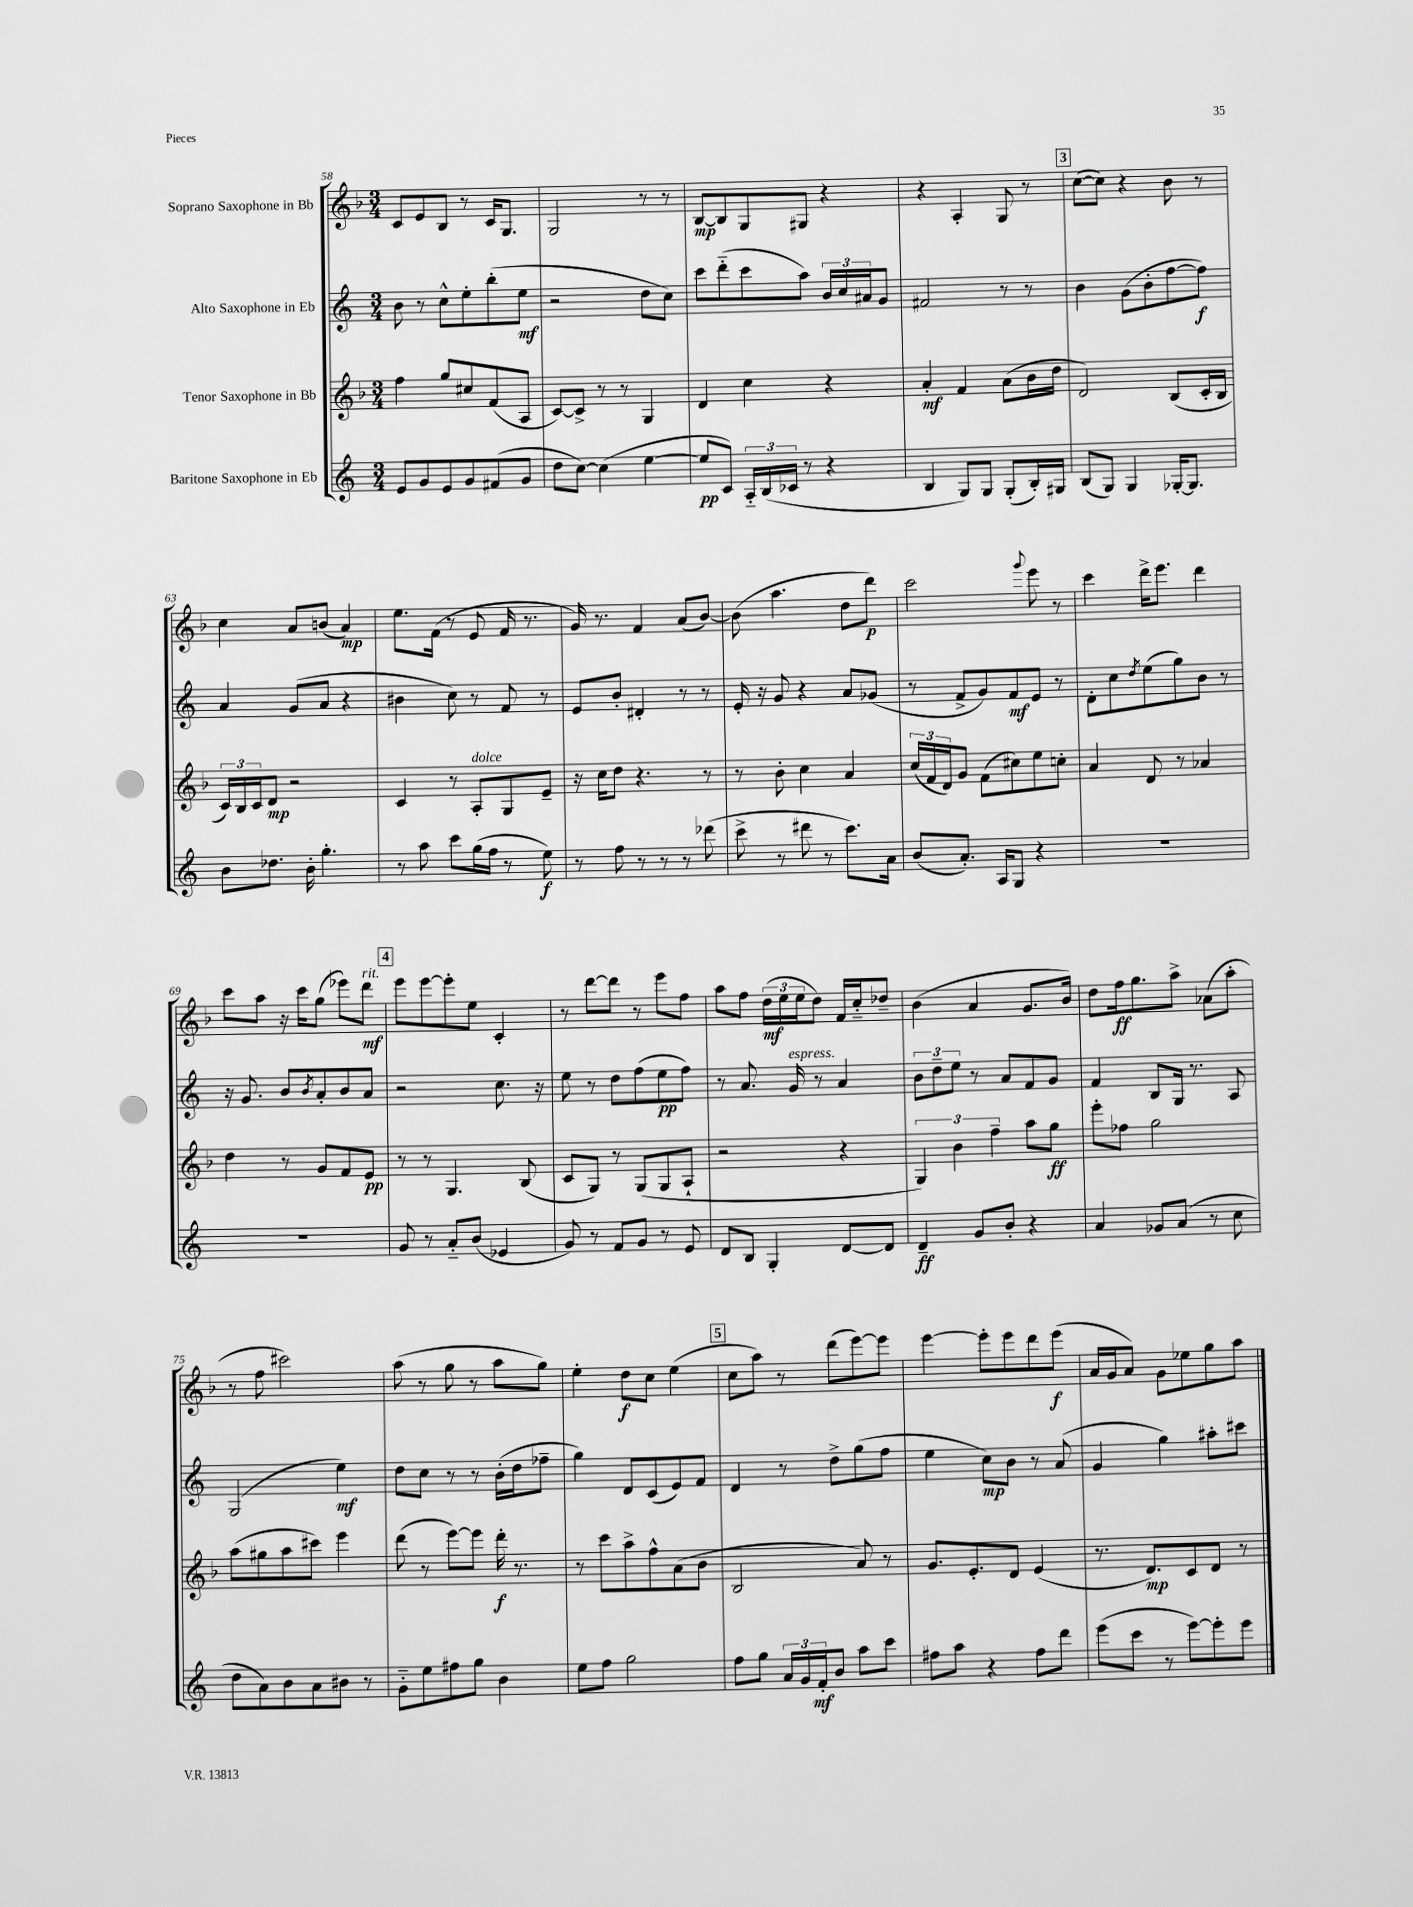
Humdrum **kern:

**kern	**dynam	**kern	**dynam	**kern	**dynam	**kern	**dynam
*part4	*part4	*part3	*part3	*part2	*part2	*part1	*part1
*staff4	*staff4	*staff3	*staff3	*staff2	*staff2	*staff1	*staff1
*I"Baritone Saxophone in Eb	*	*I"Tenor Saxophone in Bb	*	*I"Alto Saxophone in Eb	*	*I"Soprano Saxophone in Bb	*
*clefG2	*	*clefG2	*	*clefG2	*	*clefG2	*
*k[]	*	*k[b-]	*	*k[]	*	*k[b-]	*
*M3/4	*	*M3/4	*	*M3/4	*	*M3/4	*
=58	=58	=58	=58	=58	=58	=58	=58
8e/L	.	4ff\	.	8b\	.	8c/L	.
8g/	.	.	.	8r	.	8e/	.
8e/	.	8gg/L	.	8cc^^\L	.	8B-/J	.
8g/	.	8cc#X/	.	8ee'\	.	8r	.
(8f#X/	.	(8f/	.	(8bb'\	.	16c/KL	.
.	.	.	.	.	.	8.G/J	.
8g/J	.	8A/J	.	8ee\J	mf	.	.
=59	=59	=59	=59	=59	=59	=59	=59
8dd\L	.	[8c/L)	.	2r	.	2G/	.
[8cc\J)	.	8c^/J]	.	.	.	.	.
(4cc\]	.	8r	.	.	.	.	.
.	.	8r	.	.	.	.	.
[4ee\	.	4G/	.	8dd\L	.	8r	.
.	.	.	.	8cc\J)	.	8r	.
=60	=60	=60	=60	=60	=60	=60	=60
8ee/L]	pp	4d/	.	8ccc\L	.	[8B-/L	mp
8c/J)	.	.	.	(8ddd\	.	8B-/]	.
24A/LL	.	4cc\	.	8ccc\	.	8G/	.
(24B/	.	.	.	.	.	.	.
24c-X/JJ	.	.	.	.	.	.	.
8r	.	.	.	8aa\J)	.	8G#X/J	.
4r	.	4r	.	24b/LL	.	4r	.
.	.	.	.	24cc/	.	.	.
.	.	.	.	24a#X/J	.	.	.
.	.	.	.	8g/J	.	.	.
=61	=61	=61	=61	=61	=61	=61	=61
4B/	.	4a'/	mf	2f#X/	.	4r	.
8G/L)	.	4f/	.	.	.	4A'/	.
8G/J	.	.	.	.	.	.	.
(8G'/L	.	(8a\L	.	8r	.	8G/	.
16B'/L)	.	16b-\L	.	8r	.	8r	.
16G#X/JJ	.	16dd\JJ	.	.	.	.	.
!!LO:REH:place=s1:t=3
=62	=62	=62	=62	=62	=62	=62	=62
(8B/L	.	2d/)	.	4b\	.	([8cc\L	.
8G/J)	.	.	.	.	.	8cc\J])	.
4G/	.	.	.	(8g\L	.	4r	.
.	.	.	.	8b'\	.	.	.
[16G-X'/KL	.	(8B-/L	.	[8ff\	.	8b-\	.
8.G-/J]	.	.	.	.	.	.	.
.	.	16c'/L	.	8ff\J])	f	8r	.
.	.	16B-/JJ	.	.	.	.	.
!!LO:LB:g=z
=63	=63	=63	=63	=63	=63	=63	=63
8b\L	.	24c/LL)	.	4a/	.	4cc\	.
.	.	24B-/	.	.	.	.	.
.	.	24c/J	.	.	.	.	.
8.dd-X\J	.	8d/J	mp	.	.	.	.
.	.	2r	.	(8g/L	.	8a/L	.
16b'\	.	.	.	.	.	.	.
4.gg'\	.	.	.	8a/J	.	(8bn/J	.
.	.	.	.	4r	.	4a/)	mp
=64	=64	=64	=64	=64	=64	=64	=64
8r	.	4c/	.	4b#X\	.	8.ee\L	.
8aa\	.	.	.	.	.	.	.
.	.	.	.	.	.	(16f\Jk	.
8ccc\L	.	8r	.	8cc\)	.	8r	.
!	!	!LO:TX:a:i:t=dolce	!	!	!	!	!
(16gg\L	.	8A'/L	.	8r	.	8e/	.
16ff\JJ	.	.	.	.	.	.	.
8r	.	8G/	.	8f/	.	16f/	.
.	.	.	.	.	.	8.r	.
8ee\)	f	8e~/J	.	8r	.	.	.
=65	=65	=65	=65	=65	=65	=65	=65
8r	.	16r	.	8e/L	.	16g/)	.
.	.	16cc\KL	.	.	.	8.r	.
8ff\	.	8dd\J	.	8b'/J	.	.	.
8r	.	4.r	.	4d#X'/	.	4f/	.
8r	.	.	.	.	.	.	.
8r	.	.	.	8r	.	(8a/L	.
(8ddd-X\	.	8r	.	8r	.	[8b-/J)	.
=66	=66	=66	=66	=66	=66	=66	=66
8ccc^\	.	8r	.	16e'/	.	(8b-\]	.
.	.	.	.	16r	.	.	.
8r	.	8b-'\	.	8g/	.	4.aa\	.
8ddd#X\	.	4cc\	.	4r	.	.	.
8r	.	.	.	.	.	.	.
8.ccc\L)	.	4a/	.	8a/L	.	8dd\L	.
.	.	.	.	(8g-X/J	.	8ddd\J)	p
16a\Jk	.	.	.	.	.	.	.
=67	=67	=67	=67	=67	=67	=67	=67
(8b/L	.	(24cc/LL	.	8r	.	2ccc\	.
.	.	24f/	.	.	.	.	.
.	.	24d/J)	.	.	.	.	.
8.a'/J)	.	8g/J	.	8f^/L	.	.	.
.	.	(8f\L	.	8g/)	.	.	.
16A/KL	.	.	.	.	.	.	.
8G/J	.	8cc#X\)	.	8f/	mf	.	.
.	.	.	.	.	.	8qqggg/	.
4r	.	8ee\	.	8e/J	.	8eee\	.
.	.	8ccn'\J	.	8r	.	8r	.
=68	=68	=68	=68	=68	=68	=68	=68
2.r	.	4a/	.	8d'\L	.	4ccc\	.
.	.	.	.	8cc\	.	.	.
.	.	.	.	8qdd/	.	.	.
.	.	8d/	.	(8ee\	.	16ddd^\KL	.
.	.	.	.	.	.	8.eee\J	.
.	.	8r	.	8gg\)	.	.	.
.	.	4a-X/	.	8b\J	.	4ddd\	.
.	.	.	.	8r	.	.	.
!!LO:LB:g=z
=69	=69	=69	=69	=69	=69	=69	=69
2.r	.	4dd\	.	16r	.	8ccc\L	.
.	.	.	.	8.g/	.	.	.
.	.	.	.	.	.	8aa\J	.
.	.	8r	.	8b/L	.	16r	.
.	.	.	.	.	.	16ccc\KL	.
.	.	.	.	8qb/	.	.	.
.	.	8g/L	.	8a'/	.	(8gg\J	.
.	.	8f/	.	8b/	.	8eee-X\L)	.
!	!	!	!	!	!	!LO:TX:a:i:t=rit.	!
.	.	8e/J	pp	8a/J	.	8ddd\J	mf
!!LO:REH:place=s1:t=4
=70	=70	=70	=70	=70	=70	=70	=70
8g/	.	8r	.	2r	.	8eee\L	.
8r	.	8r	.	.	.	[8eee\	.
8a/L	.	4.G/	.	.	.	8eee'\]	.
(8b/J	.	.	.	.	.	8ee\J	.
4e-X/	.	.	.	8.cc\	.	4c'/	.
.	.	(8B-/	.	.	.	.	.
.	.	.	.	16r	.	.	.
=71	=71	=71	=71	=71	=71	=71	=71
8g/)	.	8c/L	.	8ee\	.	8r	.
8r	.	8G/J)	.	8r	.	[8ddd\L	.
8f/L	.	8r	.	8dd\L	.	8ddd\J]	.
8g/J	.	(8G/L	.	(8ff\	.	8r	.
8r	.	8G/	.	8ee\	pp	8eee\L	.
8e/	.	8A`/J	.	8ff\J)	.	8ff\J	.
=72	=72	=72	=72	=72	=72	=72	=72
8d/L	.	2r	.	8r	.	8aa\L	.
8B/J	.	.	.	8.a/	.	8ff\J	.
4G'/	.	.	.	.	.	(24dd\LL	mf
.	.	.	.	.	.	24ee\	.
!	!	!	!	!LO:TX:a:i:t=espress.	!	!	!
.	.	.	.	16g/	.	.	.
.	.	.	.	.	.	24ee\J	.
.	.	.	.	8r	.	8dd\J)	.
[8d/L	.	4r	.	4a/	.	16f/LL	.
.	.	.	.	.	.	16cc/J	.
8d/J]	.	.	.	.	.	8dd-X~/J	.
=73	=73	=73	=73	=73	=73	=73	=73
4d~/	ff	6G/)	.	12b\L	.	(4b-\	.
.	.	.	.	12dd~\	.	.	.
.	.	6b-\	.	12ee\J	.	.	.
8g/L	.	.	.	8r	.	4a/	.
.	.	6ff~\	.	.	.	.	.
8b'/J	.	.	.	8a/L	.	.	.
4r	.	8aa\L	.	8f/	.	8.g/L	.
.	.	8gg\J	ff	8g/J	.	.	.
.	.	.	.	.	.	16b-/Jk)	.
=74	=74	=74	=74	=74	=74	=74	=74
4a/	.	8eee'\L	.	4f/	.	8dd\L	.
.	.	8ff-X\J	.	.	.	16ff\k	ff
.	.	.	.	.	.	8.gg\	.
8g-X/L	.	2gg\	.	8B/L	.	.	.
(8a/J	.	.	.	16G/Jk	.	8aa^\J	.
.	.	.	.	8.r	.	.	.
8r	.	.	.	.	.	(8a-X\L	.
8cc\	.	.	.	8A/	.	8aa'\J	.
!!LO:LB:g=z
=75	=75	=75	=75	=75	=75	=75	=75
8dd\L	.	(8aa\L	.	(2G/	.	8r	.
8a\)	.	8gg#X\	.	.	.	8ff\	.
8b\	.	8aa\	.	.	.	2ccc#X\)	.
8a\	.	8ccc#X\J)	.	.	.	.	.
8b#X\J	.	4eee\	.	4ee\)	mf	.	.
8r	.	.	.	.	.	.	.
=76	=76	=76	=76	=76	=76	=76	=76
8g\L	.	(8ddd\	.	8dd\L	.	(8aa\	.
8ee\	.	8r	.	8cc\J	.	8r	.
8ff#X\	.	[8eee\L)	.	8r	.	8gg\	.
8gg\J	.	8eee\J]	.	8r	.	8r	.
4b\	.	16ddd'\	f	(16b'\LL	.	8aa\L	.
.	.	8.r	.	16dd\J	.	.	.
.	.	.	.	8ff-X~\J	.	8gg\J)	.
=77	=77	=77	=77	=77	=77	=77	=77
8ee\L	.	8r	.	4gg\)	.	4ee'\	.
8ff\J	.	8ccc\L	.	.	.	.	.
2gg\	.	8aa^\	.	8d/L	.	8dd\L	f
.	.	8ff^^\	.	(8c/	.	8cc\J	.
.	.	(8a\	.	8e/)	.	(4ee\	.
.	.	8b-\J	.	8f/J	.	.	.
!!LO:REH:place=s1:t=5
=78	=78	=78	=78	=78	=78	=78	=78
8ff\L	.	2B-/	.	4d/	.	8cc\L	.
8gg\J	.	.	.	.	.	8aa\J)	.
24a/LL	.	.	.	8r	.	8r	.
24g/	.	.	.	.	.	.	.
24f'/J	mf	.	.	.	.	.	.
8b/J	.	.	.	8dd^\L	.	(8ddd\L	.
8aa\L	.	8a/)	.	(8gg\	.	[8eee\)	.
8ccc\J	.	8r	.	8ff\J	.	8eee\J]	.
=79	=79	=79	=79	=79	=79	=79	=79
8ff#X\L	.	8.g/L	.	4ee\	.	[4eee\	.
8aa\J	.	.	.	.	.	.	.
.	.	8.e'/	.	.	.	.	.
4r	.	.	.	8cc\L)	mp	8eee'\L]	.
.	.	8d/J	.	8b\J	.	8eee\	.
8ff#\L	.	(4e/	.	8r	.	8ddd\	.
8ddd\J	.	.	.	(8a/	.	(8eee\J	f
=80	=80	=80	=80	=80	=80	=80	=80
(8eee\L	.	8.r	.	4g/	.	16a/LL	.
.	.	.	.	.	.	16g/J	.
8ccc\J	.	.	.	.	.	8a/J)	.
.	.	8.d/L)	mp	.	.	.	.
8r	.	.	.	4gg\)	.	8g\L	.
[8eee\L)	.	8c/	.	.	.	8ee-X\	.
8eee'\]	.	8d/J	.	8aa#X'\L	.	8gg\	.
8eee\J	.	8r	.	8ccc#X\J	.	8aa\J	.
==	==	==	==	==	==	==	==
*-	*-	*-	*-	*-	*-	*-	*-
